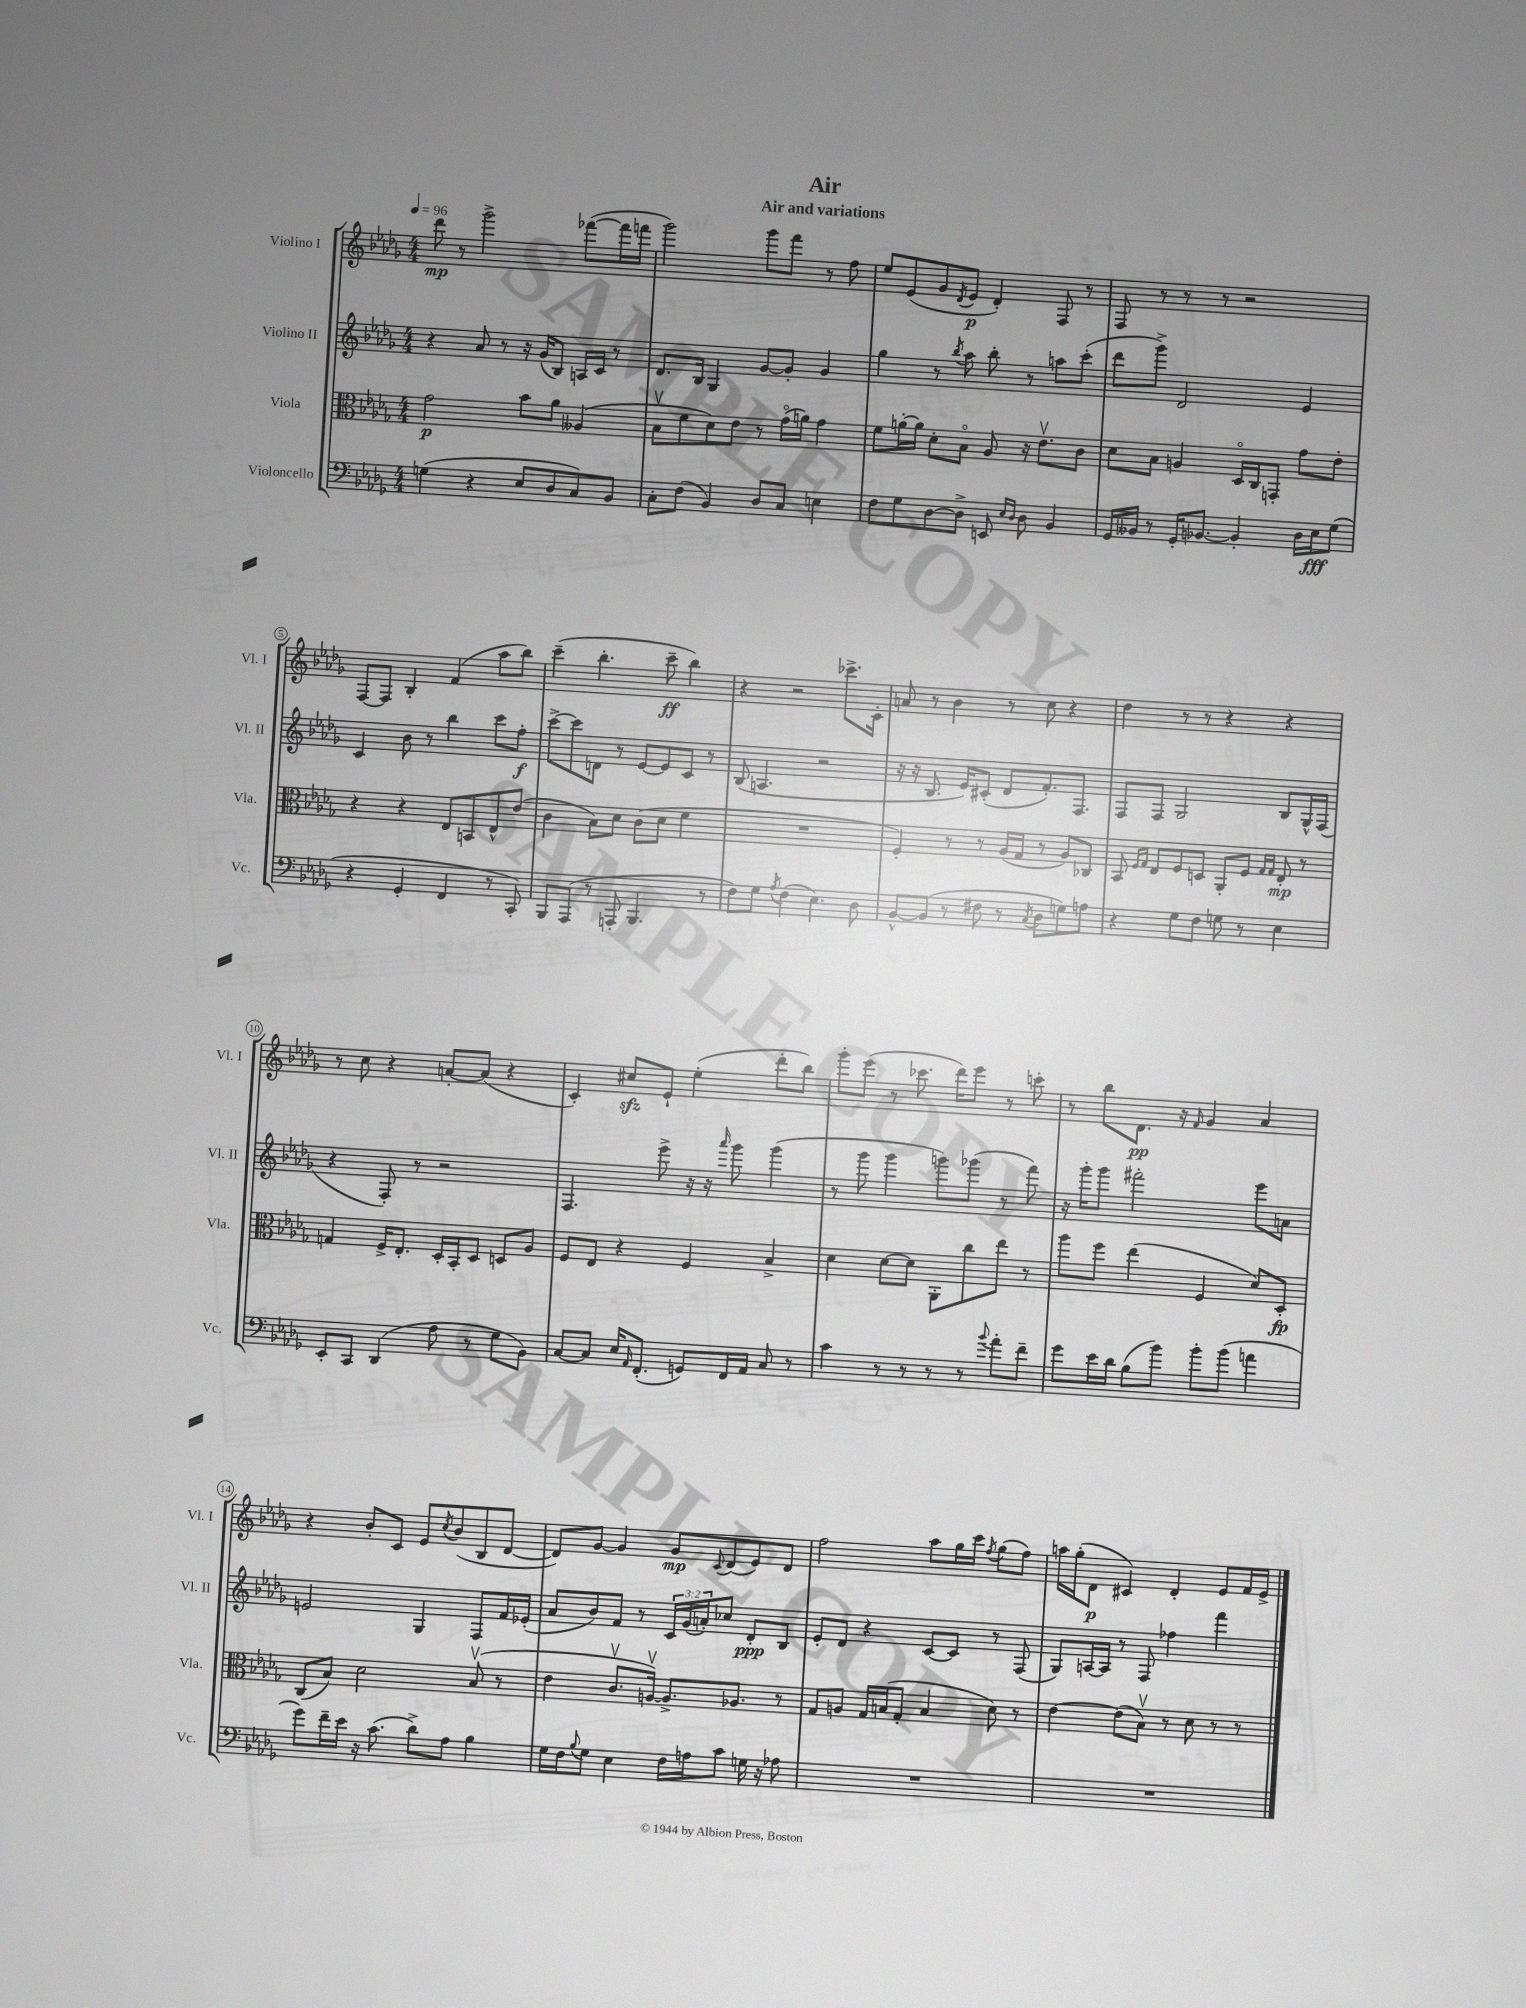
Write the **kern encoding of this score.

**kern	**dynam	**kern	**dynam	**kern	**dynam	**kern	**dynam
*part4	*part4	*part3	*part3	*part2	*part2	*part1	*part1
*staff4	*staff4	*staff3	*staff3	*staff2	*staff2	*staff1	*staff1
*I"Violoncello	*	*I"Viola	*	*I"Violino II	*	*I"Violino I	*
*I'Vc.	*	*I'Vla.	*	*I'Vl. II	*	*I'Vl. I	*
*clefF4	*	*clefC3	*	*clefG2	*	*clefG2	*
*k[b-e-a-d-g-]	*	*k[b-e-a-d-g-]	*	*k[b-e-a-d-g-]	*	*k[b-e-a-d-g-]	*
*M4/4	*	*M4/4	*	*M4/4	*	*M4/4	*
*MM96	*	*MM96	*	*MM96	*	*MM96	*
=1	=1	=1	=1	=1	=1	=1	=1
(4Gn\	.	2g-\	p	4r	.	8ddd-\	mp
.	.	.	.	.	.	8r	.
4r	.	.	.	8a-/	.	2ggg-^\	.
.	.	.	.	8r	.	.	.
8E-/L	.	8b-\L	.	16r	.	.	.
.	.	.	.	(16g-/KL	.	.	.
8D-/	.	8a-\J	.	8B-/J)	.	.	.
8C/)	.	(4A--X/	.	16An/LL	.	([8fff-X\L	.
.	.	.	.	16c/JJ	.	.	.
8BB-/J	.	.	.	8r	.	16fff-\L]	.
.	.	.	.	.	.	16fffn\JJ	.
=2	=2	=2	=2	=2	=2	=2	=2
8C'\L	.	8B-v\L	.	8.d-/L	.	2ggg-\)	.
(8F\J	.	8f\	.	.	.	.	.
.	.	.	.	16B-/Jk	.	.	.
4BB-/)	.	8d-\)	.	4G-/	.	.	.
.	.	8e-\J	.	.	.	.	.
8D-/L	.	8r	.	[8g-/L	.	8ggg-\L	.
8C/J	.	(16g-\LL	.	8g-'/J]	.	8fff\J	.
.	.	16an\JJ)	.	.	.	.	.
4En\	.	4g-\	.	4g-/	.	8r	.
.	.	.	.	.	.	8ff\	.
=3	=3	=3	=3	=3	=3	=3	=3
8F\L	.	8f\L	.	4gg-\	.	8ee-/L	.
8G-\	.	[16an'\L	.	.	.	(8e-/	.
.	.	16a\JJ]	.	.	.	.	.
[8D-\	.	8d-'\L	.	8r	.	8g-/	.
.	.	.	.	8qbb-/	.	8qd-/	.
8D-^\J]	.	8B-\J	.	8aa-\	.	8e-/J	p
8EEn/	.	8A-/	.	8bb-'\	.	4d-'/)	.
16qqE-/LL	.	.	.	.	.	.	.
16qqD-/JJ	.	.	.	.	.	.	.
8D-\	.	16r	.	8r	.	.	.
.	.	8.e-v\L	.	.	.	.	.
4BB-/	.	.	.	8aan\L	.	8F/	.
.	.	8c\J	.	(8ccc'\J	.	8r	.
=4	=4	=4	=4	=4	=4	=4	=4
16GG-/LL	.	8d-\L	.	8ddd-\L	.	8F/	.
16BB--X/JJ	.	.	.	.	.	.	.
8r	.	8B-\J	.	8ggg-^\J)	.	8r	.
16GG-'/KL	.	4An/	.	2d-/	.	8r	.
[8.BB-X/J	.	.	.	.	.	.	.
.	.	.	.	.	.	8r	.
4BB-'/]	.	16D-/LL	.	.	.	2r	.
.	.	16C/J	.	.	.	.	.
.	.	8GGn'/J	.	.	.	.	.
16D-\LL	.	8g-\L	.	4e-/	.	.	.
16E-\J	fff	.	.	.	.	.	.
(8G-\J	.	8e-'\J	.	.	.	.	.
!!LO:LB:g=z
=5	=5	=5	=5	=5	=5	=5	=5
4r	.	4r	.	4c/	.	[8F/L	.
.	.	.	.	.	.	8F/J]	.
4GG-'/	.	4r	.	8b-\	.	4B-'/	.
.	.	.	.	8r	.	.	.
4FF/	.	8E-/L	.	4bb-\	.	(4f/	.
.	.	8BBn/	.	.	.	.	.
8r	.	8E-^^/	.	8ccc\L	.	8aa-\L	.
8CC'/)	.	(8e-/J	.	8ff'\J	f	8bb-\J)	.
=6	=6	=6	=6	=6	=6	=6	=6
8BBB-/L	.	4c\	.	[8ccc^\L	.	(4ccc~\	.
(8AAA-/J	.	.	.	8ccc\]	.	.	.
8r	.	8B-\L)	.	8dn\J	.	4.bb-'\	.
8AAAn'/	.	8d-\J	.	8r	.	.	.
4.BBB-/	.	(8c\L	.	[8e-/L	.	.	.
.	.	8d-\J	.	8e-/]	.	8ccc~\	ff
.	.	4f\	.	8c/J	.	4bb-\)	.
8r	.	.	.	8r	.	.	.
=7	=7	=7	=7	=7	=7	=7	=7
8F\L)	.	1r	.	(8B-/	.	4r	.
8G-\J	.	.	.	4.An/	.	.	.
8qA-/	.	.	.	.	.	.	.
(4F\	.	.	.	.	.	2r	.
4.E-\)	.	.	.	2r	.	.	.
.	.	.	.	.	.	8.ccc-X^\L	.
8D-\	.	.	.	.	.	.	.
.	.	.	.	.	.	16c'\Jk	.
=8	=8	=8	=8	=8	=8	=8	=8
[8BB-^^/L	.	4F'/)	.	16r	.	8an/	.
.	.	.	.	16r	.	.	.
(8BB-/J]	.	.	.	8.B-/	.	8r	.
8r	.	8r	.	.	.	4b-\	.
.	.	.	.	16e-/KL)	.	.	.
8F#X\	.	8r	.	(8c#X'/J	.	.	.
8r	.	(16A-/LL	.	8d-/L	.	8r	.
.	.	16G-/JJ	.	.	.	.	.
8qC/	.	.	.	.	.	.	.
8D-\L	.	8r	.	8.f'/)	.	8cc\	.
8Gn\)	.	8A-/L)	.	.	.	4r	.
.	.	.	.	8.F/J	.	.	.
8An\J	.	8C-X/J	.	.	.	.	.
=9	=9	=9	=9	=9	=9	=9	=9
4r	.	8BB-/	.	8F/L	.	4dd-\	.
.	.	16qqF/LL	.	.	.	.	.
.	.	16qqG-/JJ	.	.	.	.	.
.	.	8E-/L	.	8F/J	.	.	.
8G-\L	.	8F/	.	2G-/	.	8r	.
8F\J	.	8Dn/J	.	.	.	8r	.
8Gn\	.	8AA-'/L	.	.	.	4r	.
8r	.	8F/J	.	.	.	.	.
.	.	16qqG-/LL	.	.	.	.	.
.	.	16qqG-/JJ	.	.	.	.	.
4E-\	.	8E-'/	mp	8B-/L	.	4r	.
.	.	8r	.	16G-^^/L	.	.	.
.	.	.	.	(16F/JJ	.	.	.
!!LO:LB:g=z
=10	=10	=10	=10	=10	=10	=10	=10
8EE-'/L	.	4Gn/	.	4r	.	8r	.
8CC/J	.	.	.	.	.	8cc\	.
(4DD-/	.	16F^/KL	.	8F'/)	.	4r	.
.	.	8.E-'/J	.	.	.	.	.
.	.	.	.	8r	.	.	.
8A-\	.	16D-'/LL	.	2r	.	[8an'/L	.
.	.	16BB-'/J	.	.	.	.	.
8r	.	8D-/J	.	.	.	(8a/J]	.
8G-\L	.	8Dn/L	.	.	.	4r	.
8BB-\J)	.	8A-/J	.	.	.	.	.
=11	=11	=11	=11	=11	=11	=11	=11
[8C/L	.	8F/L	.	4.F/	.	4c'/)	.
8C/J]	.	8E-/J	.	.	.	.	.
16E-/KL	.	4r	.	.	.	8cc#Xzz/L	.
16qqAA-/	.	.	.	.	.	.	.
(8.FF'/J	.	.	.	.	.	.	.
.	.	.	.	8eee-^\	.	8e-`/J	.
8GGn/L)	.	4F/	.	16r	.	(4ee-'\	.
.	.	.	.	16r	.	.	.
.	.	.	.	16qqaaa-/	.	.	.
16FF/L	.	.	.	8ggg-\	.	.	.
16AA-/JJ	.	.	.	.	.	.	.
8C/	.	4B-^/	.	(4ggg-\	.	8ddd-'\L	.
8r	.	.	.	.	.	8bb-\J)	.
=12	=12	=12	=12	=12	=12	=12	=12
4c\	.	4d-\	.	8r	.	8ggg-'\L	.
.	.	.	.	8ggg-\	.	(8eee-\J	.
8r	.	[8d-\L	.	4ggg-\	.	8r	.
8r	.	8d-\J]	.	.	.	8.ccc-X\	.
8r	.	8AA-'\L	.	8gggn\L)	.	.	.
.	.	.	.	.	.	16ddd-\KL)	.
8r	.	8cc\	.	(8ggg-X\J	.	8eee-\J	.
8qqb-/	.	.	.	.	.	.	.
8a-'\L	.	8ee-\J	.	8r	.	8r	.
8f~\J	.	8r	.	8fff\)	.	8cccn'\	.
=13	=13	=13	=13	=13	=13	=13	=13
8g-\L	.	8aa-\L	.	16r	.	8r	.
.	.	.	.	16ggg-'\KL	.	.	.
16e-\L	.	8ff\J	.	8ggg-\J	.	8bb-\L	.
16d-\JJ	.	.	.	.	.	.	.
(8B-\L	.	(4ee-\	.	2fff#X'\	.	8.d-\J	pp
8b-\J)	.	.	.	.	.	.	.
.	.	.	.	.	.	16r	.
.	.	.	.	.	.	16qqf/	.
8b-'\L	.	4F/	.	.	.	4g-/	.
(8b-\J	.	.	.	.	.	.	.
4an\	.	8d-/L)	.	8eee-\L	.	4a-/	.
.	.	8D-'/J	fp	8an\J	.	.	.
!!LO:LB:g=z
=14	=14	=14	=14	=14	=14	=14	=14
8g-\L)	.	(8C/L	.	2en/	.	4r	.
16f~\L	.	8B-/J)	.	.	.	.	.
16e-\JJ	.	.	.	.	.	.	.
16r	.	2d-\	.	.	.	8b-'/L	.
(8.c\	.	.	.	.	.	.	.
.	.	.	.	.	.	8c/J	.
8d-^\L)	.	.	.	4G-/	.	8e-/L	.
.	.	.	.	.	.	8qcc/	.
8A-\J	.	.	.	.	.	(8b-/	.
4B-\	.	(8B-v/	.	8F/L	.	8B-/	.
.	.	8r	.	16f/L	.	[8d-/J	.
.	.	.	.	(16e-X'/JJ	.	.	.
=15	=15	=15	=15	=15	=15	=15	=15
16G-\LL	.	4e-\	.	8a-/L	.	8d-/L])	.
16F\J	.	.	.	.	.	.	.
8qqB-/	.	.	.	.	.	.	.
8G-\J	.	.	.	8b-/)	.	[8g-/J	.
4E-\	.	8.cv/L	.	8f/J	.	4g-/]	.
.	.	.	.	8r	.	.	.
.	.	[16Anv/Jk)	.	.	.	.	.
16F\LL	.	8.A^/L]	.	24c/LL	.	8g-/L	mp
.	.	.	.	(24g-/	.	.	.
16An\J	.	.	.	.	.	.	.
.	.	.	.	24an'/J)	.	.	.
.	.	.	.	.	.	8qqc/	.
8c\J	.	.	.	8cc-X/J	.	(8d-/	.
.	.	8.A-X/J	.	.	.	.	.
16Gn\	.	.	.	8d-'/L	ppp	8e-/)	.
16r	.	.	.	.	.	.	.
8A-X\	.	8r	.	8B-/J	.	8d-/J	.
=16	=16	=16	=16	=16	=16	=16	=16
1r	.	8G-/L	.	8e-'/L	.	2ff\	.
.	.	8An/J	.	8d-/J	.	.	.
.	.	16G-/LL	.	4r	.	.	.
.	.	(16Bn/J	.	.	.	.	.
.	.	8G-'/J	.	.	.	.	.
.	.	4B/	.	[8c/L	.	8aa-\L	.
.	.	.	.	8c/J]	.	16gg-\L	.
.	.	.	.	.	.	16ccc\JJ	.
.	.	.	.	.	.	8qff/	.
.	.	8d-\)	.	8r	.	(8gg-\L	.
.	.	8r	.	(8F/	.	8ff\J)	.
=17	=17	=17	=17	=17	=17	=17	=17
1r	.	[4e-\	.	8G-/L)	.	16aan\LL	.
.	.	.	.	.	.	(16gg-'\J	.
.	.	.	.	[16An/L	.	8d-\J	p
.	.	.	.	16A/JJ]	.	.	.
.	.	(8e-\L]	.	8r	.	4c#X/)	.
.	.	8B-v\J)	.	8F/	.	.	.
.	.	8r	.	4ff-X\	.	4d-'/	.
.	.	8d-\	.	.	.	.	.
.	.	8r	.	4fff\	.	8e-/L	.
.	.	8r	.	.	.	16f/L	.
.	.	.	.	.	.	16e-^/JJ	.
==	==	==	==	==	==	==	==
*-	*-	*-	*-	*-	*-	*-	*-
